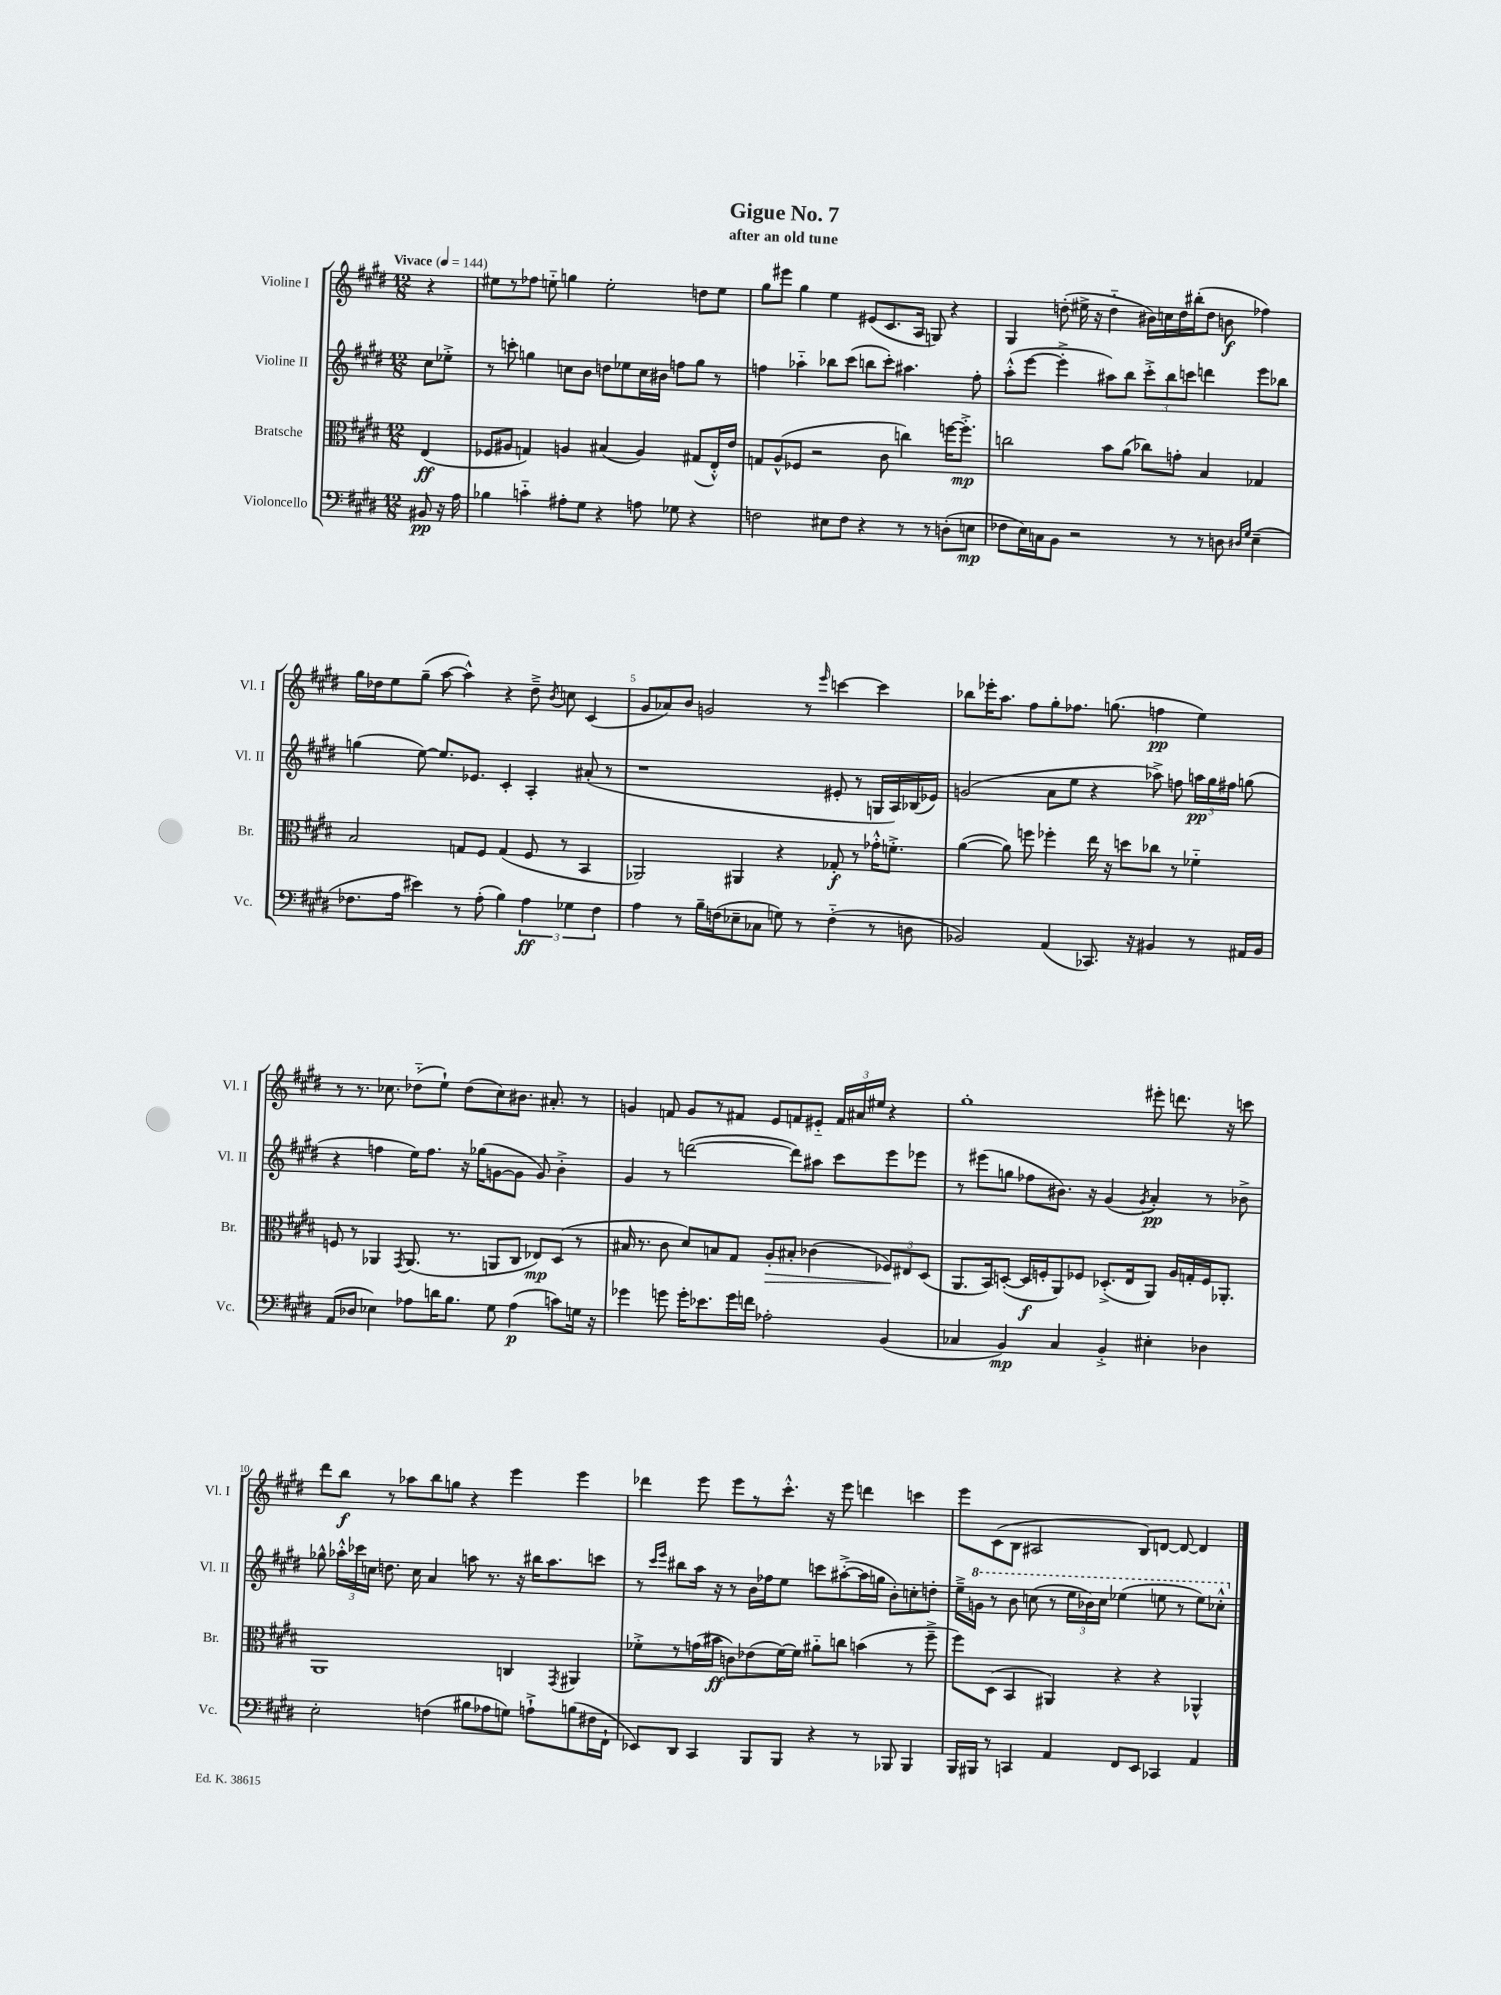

**kern	**kern	**kern	**kern
*staff4	*staff3	*staff2	*staff1
*clefF4	*clefC3	*clefG2	*clefG2
*k[f#c#g#d#]	*k[f#c#g#d#]	*k[f#c#g#d#]	*k[f#c#g#d#]
*M12/8	*M12/8	*M12/8	*M12/8
*MM144	*MM144	*MM144	*MM144
8BB#/	(4E/	8cc#\L	4r
16r	.	8ee-'^\J	.
16A\	.	.	.
=	=	=	=
4B-\	8F-/L	8r	8ee#\L
.	8A#/J	8ccc'\	8r
4c'~\	4G/)	4gg\	8ff-\J
.	.	.	8ee'~\
8A#'\L	4A/	8cc\L	4gg\
8G#\J	.	8b\J	.
4r	(4B#/	8dd\L	2ee'\
.	.	8ee-\	.
8A\	4A/)	16cc\L	.
.	.	16b#\JJ	.
8G-\	.	8ff\L	.
4r	(8G#/L	8gg\J	8dd\L
.	16E'^^/L)	8r	8ee\J
.	16e/JJ	.	.
=	=	=	=
2F\	8G/L	4ff\	8gg#\L
.	(8A^^/	.	8eee#\J
.	8F-/J	4aa-'~\	4gg#\
.	2r	.	.
8E#\L	.	8bb-\L	4ee\
8F\J	.	(8ccc#\J	.
4r	.	8bb\L	(8e#/L
.	8c#\	8ccc#'\J)	8.c#/
8r	4cc\)	4.aa#\	.
.	.	.	16A/Jk
8r	.	.	8G/)
(8D'\L	[16ff\LK	.	4r
.	8.ff'^\]J	.	.
8E\J	.	8ff'\	.
=	=	=	=
8F-\L	2cc\	(8aa'^^\L	4G#/
16E\L)	.	[8eee\J	.
16C\J	.	.	.
8BB\J	.	4eee'^\]	(8dd'\
2r	.	.	16ee#^\
.	.	.	16r
.	8b\L	8aa#\L)	4dd'~\
.	(8a\J	8bb\J	.
.	8cc-\L)	12ccc#'^\L	16b#\LL)
.	.	.	16cc\
.	.	12bb\	.
8r	8g'\J	.	16dd\
.	.	12ccc\J	.
.	.	.	(16bb#'\J
8r	4B/	4ddd\	8dd\J
8D\	.	.	8b\
16qqD#/LL	.	.	.
16qqG#/JJ	.	.	.
(4E~\	4G-/	8eee\L	4ff-\)
.	.	8bb-\J	.
=	=	=	=
8.F-\L	2B/	(4gg\	16gg#\LL
.	.	.	16dd-\J
.	.	.	8ee\
16A\Jk	.	.	.
4e#\)	.	[8ee\)	(8gg#~\J
.	.	8.ee/]L	[8aa\
8r	8G/L	.	4aa^^\])
.	.	8.e-/J	.
(8A'\	8F#/J	.	.
4B\)	(4G/	4c#'/	4r
6A\	8F#/	4A'/	8dd-~^\
.	.	.	8qb/
.	8r	.	8cc\
6G-\	.	.	.
.	4BB/	(8a#'/	(4c#/
6F-\	.	.	.
.	.	8r	.
=	=	=	=
4A\	2AA-/)	1r	8g#/L
.	.	.	8a-/)
8r	.	.	8b/J
16B~\LL	.	.	2g/
(16F\J	.	.	.
8E-~\	4AA#/	.	.
8C-\J	.	.	.
8G\)	4r	.	.
8r	.	.	8r
.	.	.	16qqeee/
(4F'~\	8G-'/	8e#'/	[4ccc\
.	8r	8r	.
8r	16g-'^^\LK	16G/LL	4ccc\]
.	8.f'^\J	16A/)	.
8D\	.	(16B-/	.
.	.	16e-/JJ)	.
=	=	=	=
2BB-/)	([4a\	(2g/	8bb-\L
.	.	.	16eee-'\K
.	.	.	8.aa\J
.	8a\])	.	.
.	8ff\	.	8ff#\L
(4AA/	4ff-'\	8a\L	8gg#'\
.	.	8ee\J	8.ff-\J
8.CC-/)	16ee\	4r	.
.	16r	.	(8.gg\
.	8dd\L	.	.
16r	.	.	.
4BB#/	8cc-\J	8aa-^\)	4ff\
.	8r	8ff\	.
8r	4f-'~\	24aa\LL	4ee\)
.	.	24gg#\	.
.	.	24ff#\JJ	.
16AA#/LL	.	(8gg\	.
16BB#/JJ	.	.	.
=	=	=	=
(8AA/L	8F/	4r	8r
8D-/J	8r	.	8.r
4E-\)	4AA-/	4ff\	.
.	.	.	8.cc-\
.	8qGG#/	.	.
8A-\L	(8.AA-/	16ee\LK)	(8dd-'~\L
.	.	8.ff\J	.
16d\K	.	.	8ee`\J)
8.B\J	8.r	.	.
.	.	16r	(8dd-\L
.	.	(16gg-\LK	.
8G#\	8AA/L	[8g\	8cc-\)
(4A-\	8C#/J	8g\]J	8.b#\J
.	8E-/L)	8g/)	.
.	.	.	8.a#'/
8c\L)	(8D#/J	4b'^\	.
16G\Jk	8r	.	8r
16r	.	.	.
=	=	=	=
4g-\	16B#/	4g#/	4g/
.	8.r	.	.
8g\	8c#\	8r	8f/
16g'\LK	8d#/L)	([2ddd\	8g/L
8.e-\	.	.	.
.	8B/	.	8r
16g\L	8G#/J	.	8f#/J
16f\JJ	.	.	.
2A-'\	8A'/L	.	8e/L
.	8B#'/J	8ddd\]L)	8f/
.	(4c-\	8aa#\J	8e#'~/J
.	.	8ccc#\L	24f/LL
.	.	.	24a#/
.	.	.	24ee#/JJ
(4BB/	12F-/L)	8eee\	4r
.	12E#/	.	.
.	.	8eee-\J	.
.	(12D#/J	.	.
=	=	=	=
4C-/	8.AA/L	8r	1gg#'
.	.	(8eee#\L	.
.	16BB/k)	.	.
4BB/)	([8D'/J	8gg\J	.
.	16D/]LL	8ff-\L	.
.	16F'/J	.	.
4C-/	8AA/)	8.b#\J)	.
.	8F-/J	.	.
.	.	16r	.
4BB'^/	(8.D-'^/L	(4g#/	.
.	16E/k	.	.
.	.	8qg#/	.
4E#'\	8AA/J)	4a'/)	8eee#'\
.	16A/LL	.	8.ddd\
.	16G'/	.	.
4D-\	16F-/J	8r	.
.	8.AA-'/J	.	16r
.	.	8b-^\	8ccc\
=	=	=	=
2E'\	1AA	8gg-^^\	8ddd#\L
.	.	24aa-'^^\LL	8bb\J
.	.	24ccc-\	.
.	.	24cc\JJ	.
.	.	8.dd\	8r
.	.	.	8aa-\L
.	.	16cc\	.
(4F\	.	4a/	8bb\
.	.	.	8gg\J
8B#\L	.	8aa\	4r
8A-\	.	8.r	.
8G\J)	4C/	.	4eee\
.	.	16r	.
8A`^\L	.	16bb#\LK	.
.	.	8.aa\	.
.	8qGG#/	.	.
(8B\	4AA#/	.	4eee\
16F#\L	.	8ccc\J	.
16FF#`\JJ	.	.	.
=	=	=	=
8EE-/L)	8f-'^\L	8r	4ddd-\
.	.	16qqccc#/LL	.
.	.	16qqeee/JJ	.
8DD#/J	8r	8bb#\L	.
4CC#/	(16g\L	16aa\Jk	8eee\
.	16b#\JJ	16r	.
.	8c\L)	8r	8eee\L
8BBB/L	(8e-\	16b\LL	8r
.	.	16ff-\J	.
8BBB/J	[16f-\L)	8ee\J	8.ccc#'^^\J
.	16f-\]JJ	.	.
4r	8a#'~\L	8ccc\L	.
.	.	.	16r
.	8cc\J	([8aa#'^\	8eee\
8r	(4b\	16aa#\]L	4ddd\
.	.	16gg\JJ	.
8BBB-/	.	8b'\L)	.
4BBB-/	8r	8cc'\	4ccc\
.	8ff#~^\	8dd'\J	.
=	=	=	=
16BBB/LL	8ff#\L)	16ee~^\LL	8eee\L
16BBB#/JJ	.	16gg\JJ	.
8r	(8D#\J	8r	(8c#\
4CC/	4BB/	8bb\	8B\J
.	.	(8ccc\	2A#/
4AA/	4AA#/)	8r	.
.	.	24eee\LL	.
.	.	24bb-\)	.
.	.	24ccc\JJ	.
8FF#/L	4r	(4eee-\	.
8EE/J	.	.	8B/L)
4CC-/	4r	8eee\	[8d/J
.	.	8r	8d/_
4AA/	4AA-^^/	8eee\L)	4d/]
.	.	8ccc-'^^\J	.
==	==	==	==
*-	*-	*-	*-
